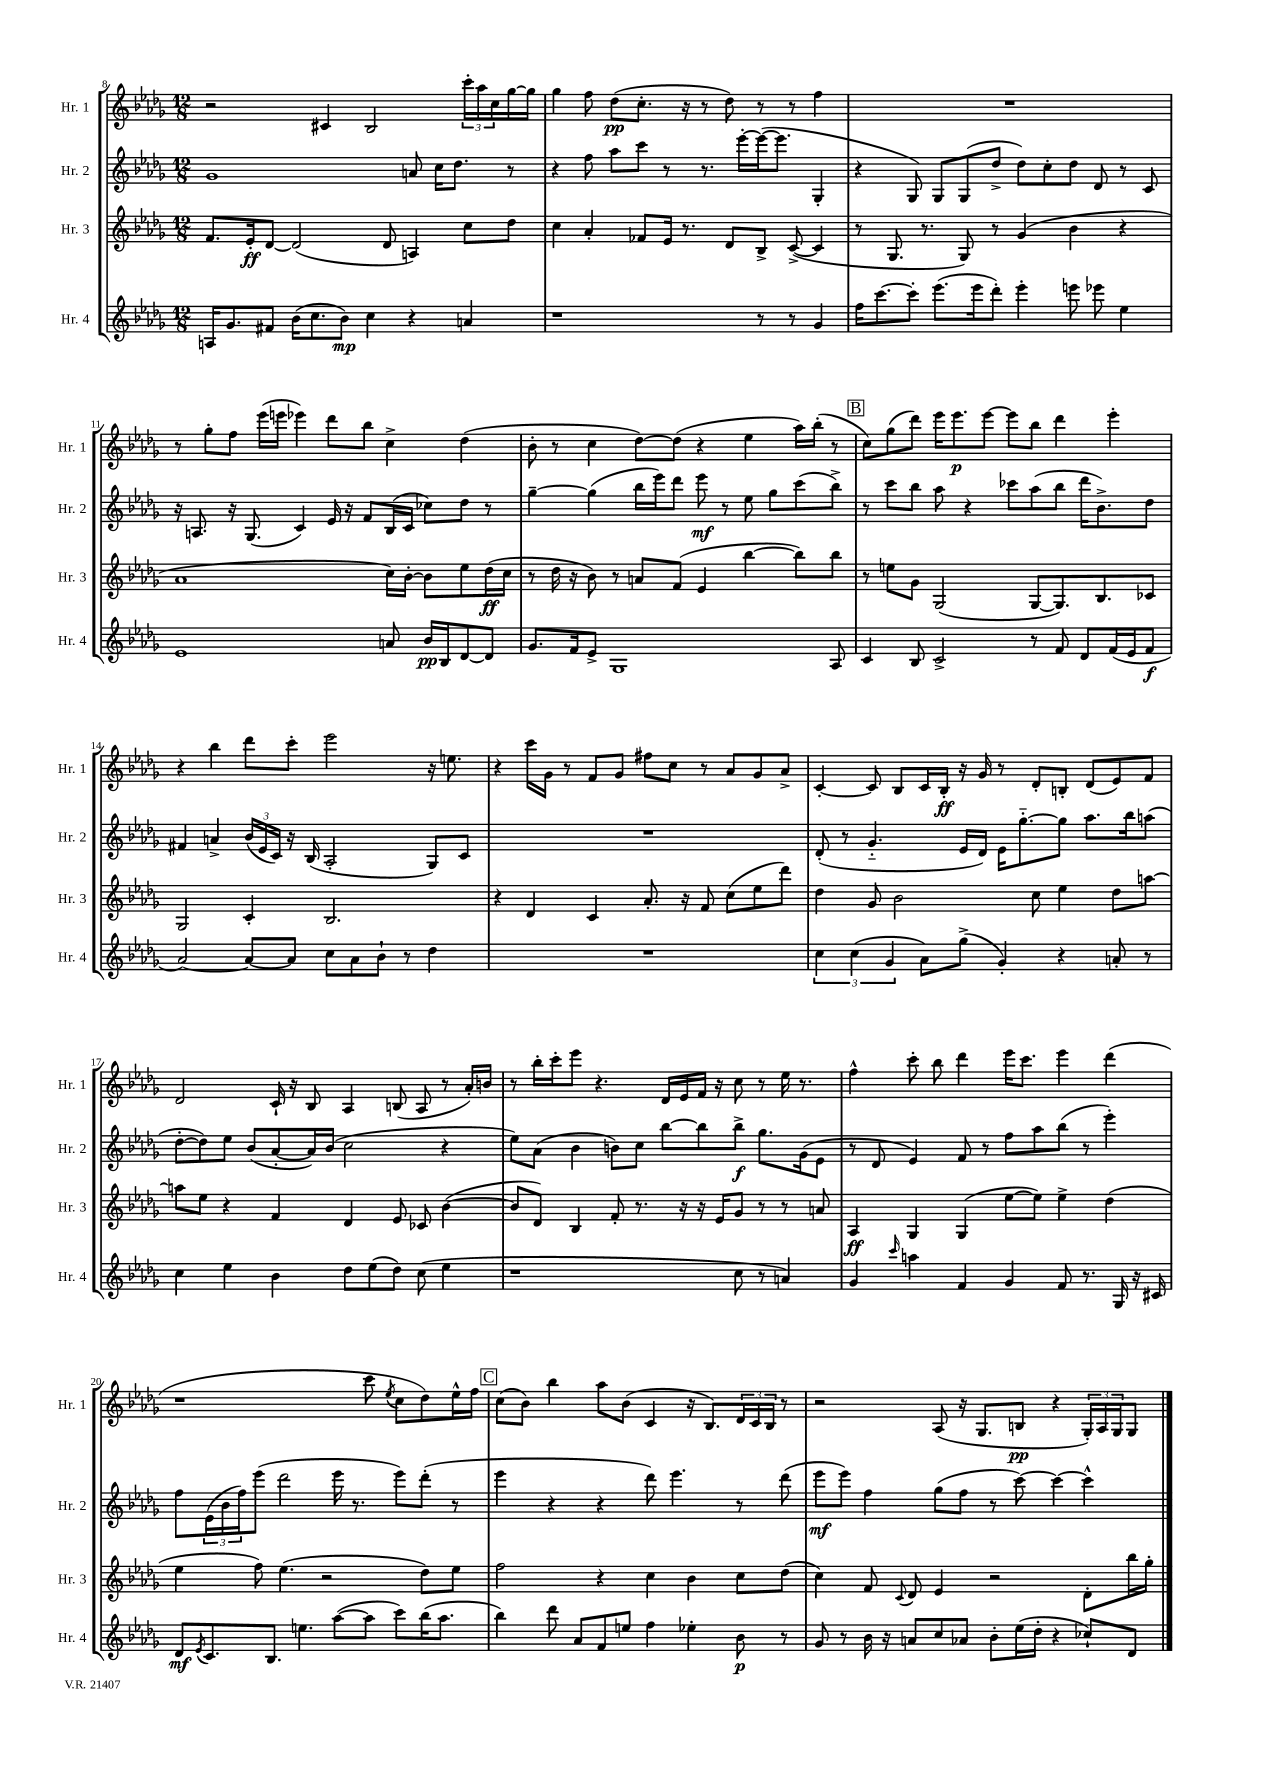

**kern	**kern	**kern	**kern
*staff4	*staff3	*staff2	*staff1
*clefG2	*clefG2	*clefG2	*clefG2
*k[b-e-a-d-g-]	*k[b-e-a-d-g-]	*k[b-e-a-d-g-]	*k[b-e-a-d-g-]
*M12/8	*M12/8	*M12/8	*M12/8
16A	8.f	1g-	2r
8.g-	.	.	.
.	16e-'	.	.
8f#	[8d-	.	.
(16b-	(2d-]	.	.
8.cc	.	.	.
.	.	.	4c#
8b-)	.	.	.
4cc	.	.	2B-
.	8d-	.	.
4r	4A)	8a	.
.	.	16cc	.
.	.	8.dd-	.
4a	8cc	.	24ccc'
.	.	.	24aa-
.	.	.	24cc
.	8dd-	8r	[16gg-
.	.	.	16gg-]
=	=	=	=
1r	4cc	4r	4gg-
.	4a-'	8ff	8ff
.	.	8aa-	(8dd-
.	8f-	8ccc	8.cc'
.	16e-	8r	.
.	8.r	.	16r
.	.	8.r	8r
.	8d-	.	8dd-)
.	.	[16eee-'	.
8r	8B-^	(16eee-_	8r
.	.	8.eee-]	.
8r	([8c^	.	8r
4g-	4c]	4G-'	4ff
=	=	=	=
16ff	8r	4r	1.r
[8.ccc	.	.	.
.	8.G-	.	.
8ccc']	.	8G-)	.
.	8.r	.	.
(8.eee-	.	8G-	.
.	8G-)	(8G-	.
16eee-	.	.	.
8ddd-')	8r	8dd-^	.
4eee-'	(4g-	8dd-)	.
.	.	8cc'	.
8eee	4b-	8dd-	.
8eee-	.	8d-	.
4ee-	4r	8r	.
.	.	8c	.
=	=	=	=
1e-	1a-	16r	8r
.	.	8.A	.
.	.	.	8gg-'
.	.	16r	8ff
.	.	(8.G-	.
.	.	.	(16eee-
.	.	.	16eee
.	.	4c)	4eee-)
.	.	16e-	8ddd-
.	.	16r	.
.	.	8f	8bb-
8a	16cc)	(16B-	4cc^
.	[16b-'	16c	.
16b-	8b-]	8cc-)	.
16B-	.	.	.
[8d-	8ee-	8dd-	(4dd-
8d-]	(16dd-	8r	.
.	16cc	.	.
=	=	=	=
8.g-	8r	[4gg-~	8b-'
.	16dd-	.	8r
16f	16r	.	.
8e-^	8b-)	(4gg-]	4cc
1G-	8r	.	.
.	8a	16bb-	[8dd-)
.	.	16eee-)	.
.	(8f	8ddd-	(8dd-]
.	4e-	8eee-	4r
.	.	8r	.
.	[4bb-	8ee-	4ee-
.	.	8gg-	.
.	8bb-])	(8ccc	16aa-)
.	.	.	(16bb-'
8A-	8bb-	8bb-^)	8r
=	=	=	=
4c	8r	8r	8cc)
.	8ee	8ccc	(8gg-
8B-	8g-	8bb-	8ddd-)
2c^	(2G-	8aa-	16eee-
.	.	.	8.eee-
.	.	4r	.
.	.	.	[8eee-
.	.	8ccc-	8eee-]
8r	[8G-	(8aa-	8bb-
8f	8.G-])	8bb-	4ddd-
8d-	.	16ddd-	.
.	8.B-	8.b-^)	.
(16f	.	.	4eee-'
16e-	.	.	.
8f	8c-	8dd-	.
=	=	=	=
[2a-)	2G-	4f#	4r
.	.	4a^	4bb-
8a-_	4c'	(24b-	8ddd-
.	.	24e-	.
.	.	24c)	.
8a-]	.	16r	8ccc'
.	.	(16B-	.
8cc	2.B-	2A-'	2eee-
8a-	.	.	.
8b-`	.	.	.
8r	.	.	.
4dd-	.	8G-)	16r
.	.	.	8.ee
.	.	8c	.
=	=	=	=
1.r	4r	1.r	4r
.	4d-	.	16ccc
.	.	.	16g-
.	.	.	8r
.	4c	.	8f
.	.	.	8g-
.	8.a-'	.	8ff#
.	.	.	8cc
.	16r	.	.
.	8f	.	8r
.	(8cc	.	8a-
.	8ee-	.	8g-
.	8ddd-)	.	8a-^
=	=	=	=
6cc	4dd-	(8d-'	[4c'
.	.	8r	.
(6cc	.	.	.
.	8g-	4.g-'~	8c]
6g-	.	.	.
.	2b-	.	8B-
8a-)	.	.	16c
.	.	.	16B-'
(8gg-^	.	16e-	16r
.	.	16d-)	16g-
4g-')	.	16e-	8r
.	.	[8.gg-'~	.
.	8cc	.	8d-'
4r	4ee-	8gg-]	8B'
.	.	8.aa-	(8d-
8a'	8dd-	.	8e-)
.	.	16bb-	.
8r	[8aa	(8aa	8f
=	=	=	=
4cc	8aa]	[8dd-'	2d-
.	8ee-	8dd-])	.
4ee-	4r	8ee-	.
.	.	(8b-	.
4b-	4f	[8a-'	16c`
.	.	.	16r
.	.	16a-])	8B-
.	.	(16b-	.
8dd-	4d-	2cc	4A-
(8ee-	.	.	.
8dd-)	8e-	.	(8B
(8cc	8c-	.	8A-
4ee-	([4b-	4r	8r
.	.	.	16a-')
.	.	.	16b
=	=	=	=
1r	8b-]	8ee-)	8r
.	8d-)	(8a-	16bb-'
.	.	.	16ccc'
.	4B-	4b-	8eee-
.	.	.	4.r
.	8f'	8b)	.
.	8.r	8cc	.
.	.	[8bb-	16d-
.	16r	.	16e-
.	16r	8bb-]	16f
.	16e-	.	16r
8cc	8g-	8bb-^	8cc
8r	8r	8.gg-	8r
4a)	8r	.	16ee-
.	.	(16g-	8.r
.	8a	8e-	.
=	=	=	=
4g-	4A-	8r	4ff^^
.	.	8d-	.
16qqccc	.	.	.
4aa	4G-	4e-)	8ccc'
.	.	.	8bb-
4f	(4G-	8f	4ddd-
.	.	8r	.
4g-	[8ee-	8ff	16eee-
.	.	.	8.ccc
.	8ee-])	8aa-	.
8f	4ee-^	(8bb-	4eee-
8.r	.	8r	.
.	(4dd-	4eee-')	(4ddd-
16G-	.	.	.
16r	.	.	.
16c#	.	.	.
=	=	=	=
8d-	4ee-	8ff	1r
8qe-	.	.	.
8.c	.	(24e-	.
.	.	24b-	.
.	.	24ff)	.
.	8ff)	(8eee-	.
8.B-	.	.	.
.	(4.ee-	2ddd-	.
4.ee	.	.	.
.	2r	.	.
([8aa-	.	16eee-	.
.	.	8.r	.
8aa-]	.	.	8ccc
.	.	.	8qee-
8ccc)	.	8eee-)	8cc
(16bb-	8dd-)	(8ddd-'	8dd-)
8.aa-	.	.	.
.	8ee-	8r	16ee-^^
.	.	.	16ff
=	=	=	=
4bb-)	2ff	4eee-	(8cc
.	.	.	8b-)
8ddd-	.	4r	4bb-
8a-	.	.	.
8f	4r	4r	8aa-
8ee	.	.	(8b-
4ff	4cc	8ddd-)	4c
.	.	4.eee-	.
4ee-'	4b-	.	16r
.	.	.	8.B-)
8b-	8cc	8r	24d-
.	.	.	24c
.	.	.	24B-
8r	(8dd-	(8ddd-	8r
=	=	=	=
8g-	4cc)	8eee-	2r
8r	.	8eee-)	.
16b-	8f	4ff	.
16r	.	.	.
.	8qqc	.	.
8a	8d-	.	.
8cc	4e-	(8gg-	(8A-
8a-	.	8ff	16r
.	.	.	8.G-
8b-'	2r	8r	.
(16ee-	.	[8ccc)	8B
16dd-'	.	.	.
4r	.	4ccc_	4r
8cc-`)	8d-'	4ccc^^]	24G-')
.	.	.	24A-
.	.	.	24G-
8d-	16bb-	.	8G-
.	16gg-'	.	.
==	==	==	==
*-	*-	*-	*-
